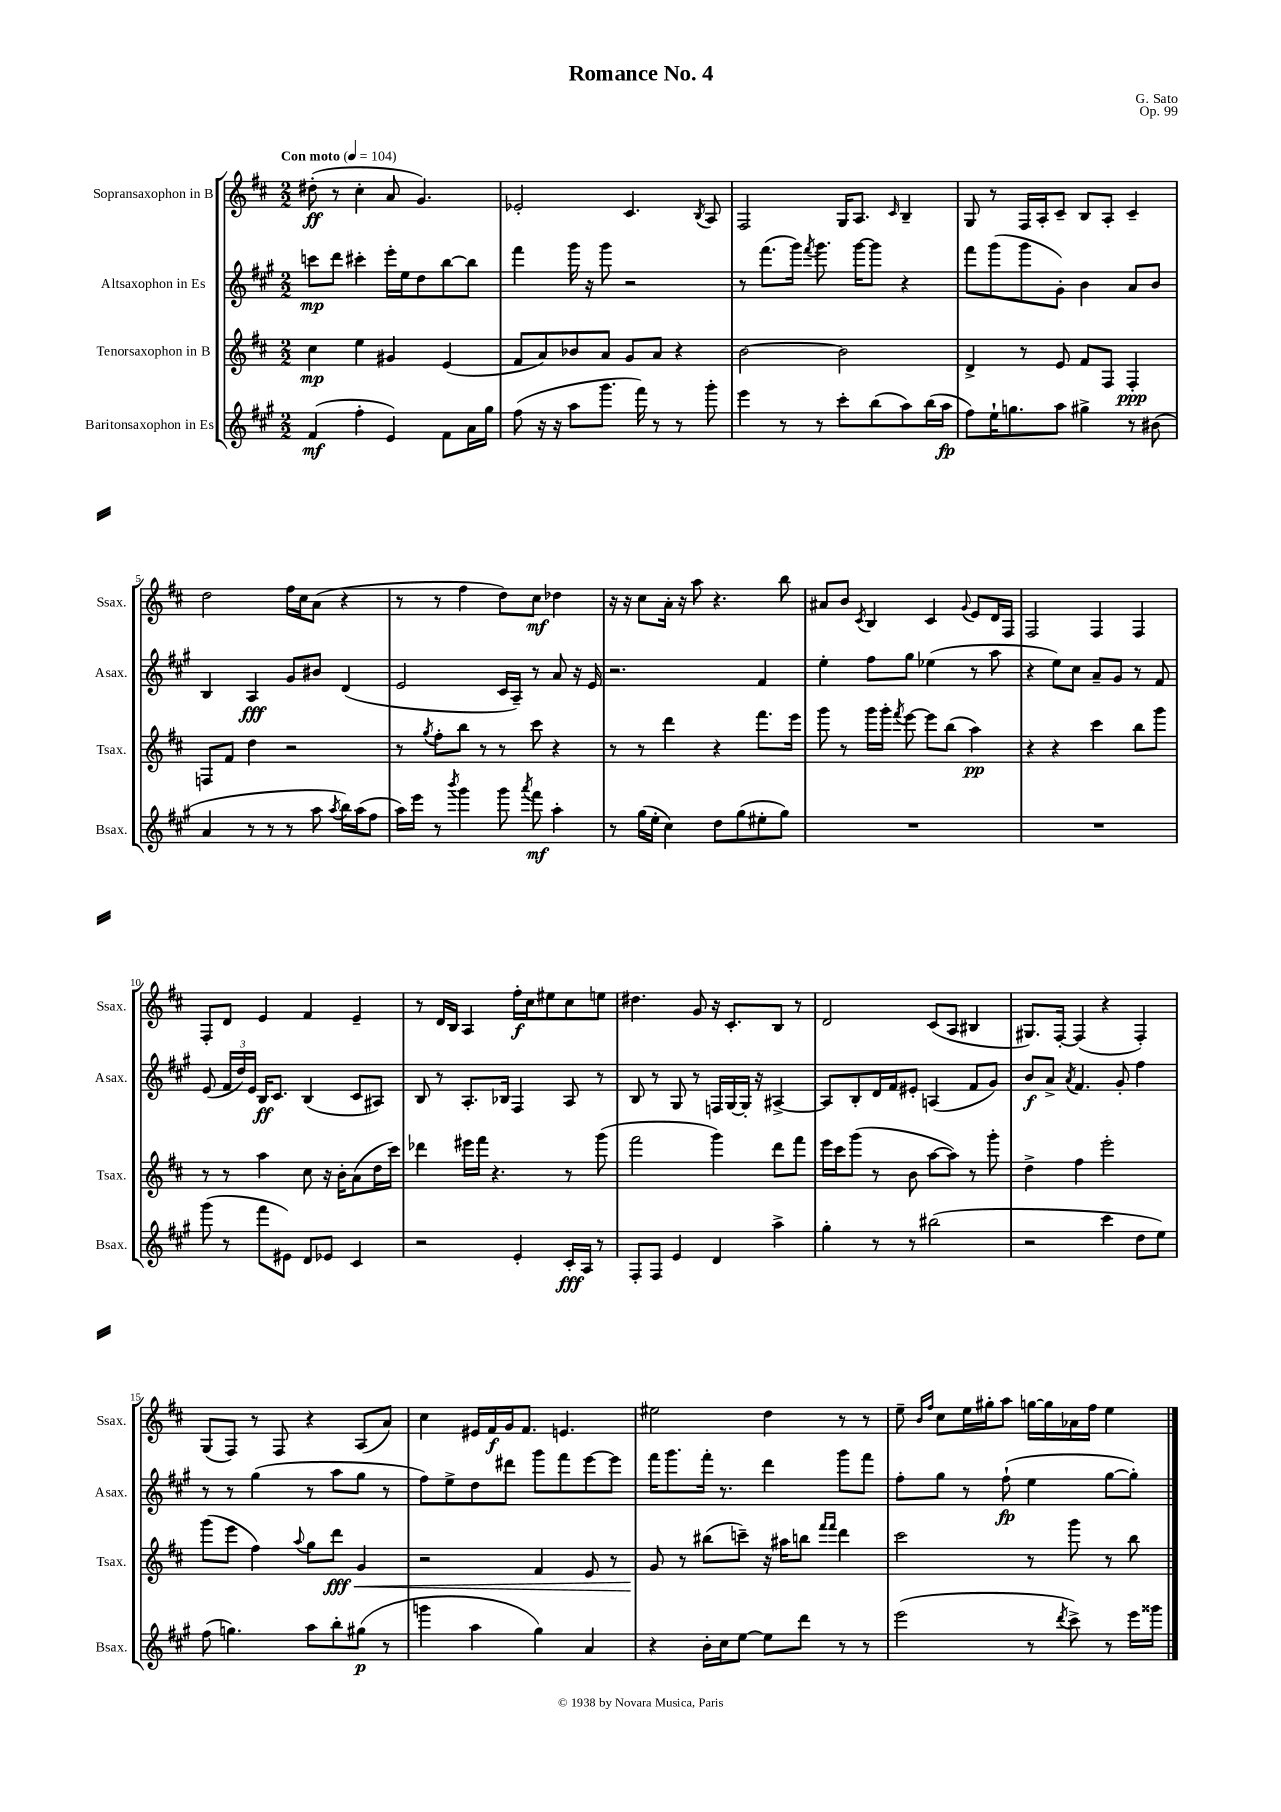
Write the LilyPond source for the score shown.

\header { title = "Romance No. 4" composer = "G. Sato" opus = "Op. 99" }
<<
\new StaffGroup <<
\new Staff = "s0" \with { instrumentName = "Sopransaxophon in B" shortInstrumentName = "Ssax." } {
    \clef treble \key d \major \numericTimeSignature \time 2/2 \tempo "Con moto" 4 = 104
    \autoBeamOff dis''8-.\ff( r8 cis''4-. a'8 g'4.) |
    ees'2-. cis'4. \acciaccatura { b8 } a8 |
    fis2 g16[ a8.] \grace { cis'16 } b4-- |
    g8 r8 fis16[ a16-. cis'8]-- b8[ a8]-. cis'4-- |
    d''2 fis''16[ cis''16 a'8]( r4 |
    r8 r8 fis''4 d''8[) cis''8]\mf des''4 |
    r16 r16 cis''8[ a'16]-. r16 a''8 r4. b''8 |
    ais'8[ b'8] \acciaccatura { cis'8 } b4 cis'4 \appoggiatura { g'8 } e'8[ d'16 fis16] |
    fis2 fis4 fis4 |
    fis8[-. d'8] e'4 fis'4 e'4-- |
    r8 d'16[ b16] a4 fis''16[-.\f cis''16 eis''8 cis''8 e''8] |
    dis''4. g'8 r16 cis'8.[-. b8] r8 |
    d'2 cis'8[( a8] bis4 |
    gis8.[) fis16]~-. fis4( r4 fis4-.) |
    g8[( fis8]) r8 fis8 r4 a8[( a'8]) |
    cis''4 eis'16[ fis'16\f g'16 fis'8.] e'4. |
    eis''2 d''4 r8 r8 |
    e''8-- \grace { b'16[ fis''16] } cis''8[ e''16 gis''16-. a''8] g''16[~ g''16 aes'16 fis''16] e''4 \bar "|." |
}
\new Staff = "s1" \with { instrumentName = "Altsaxophon in Es" shortInstrumentName = "Asax." } {
    \clef treble \key a \major \numericTimeSignature \time 2/2
    \autoBeamOff c'''8[\mp d'''8] cis'''4-. e'''16[-. e''16 d''8 b''8~ b''8] |
    fis'''4 gis'''16 r16 gis'''8 r2 |
    r8 fis'''8.[( gis'''16]) \acciaccatura { fis'''8 } gis'''8. gis'''16[~ gis'''8] r4 |
    fis'''8[ gis'''8( gis'''8 gis'8]-.) b'4 a'8[ b'8] |
    b4 a4\fff gis'8[ bis'8] d'4( |
    e'2 cis'16[ a16]--) r8 a'8 r16 e'16 |
    r2. fis'4 |
    e''4-. fis''8[ gis''8] ees''4( r8 a''8 |
    r4 e''8[) cis''8] a'8[-- gis'8] r8 fis'8 |
    e'8( \tuplet 3/2 { fis'16[ d''16) e'16] } b16[\ff cis'8.] b4( cis'8[ ais8]) |
    b8 r8 a8.[-. bes16] fis4 a8 r8 |
    b8 r8 gis8 r8 f16[ gis16~ gis16]-. r16 ais4~-> |
    ais8[ b8-. d'16 fis'16 eis'8]-. a4( fis'8[ gis'8]) |
    b'8[\f a'8]-> \acciaccatura { a'8 } fis'4. gis'8-. fis''4 |
    r8 r8 gis''4( r8 a''8[ gis''8] r8 |
    fis''8[) e''8-> d''8 dis'''8] gis'''8[ fis'''8 e'''8~ e'''8] |
    fis'''16[ gis'''8. fis'''16]-. r8. d'''4 gis'''8[ fis'''8] |
    fis''8[-. gis''8] r8 fis''8-!\fp( e''4 gis''8[~ gis''8]-.) \bar "|." |
}
\new Staff = "s2" \with { instrumentName = "Tenorsaxophon in B" shortInstrumentName = "Tsax." } {
    \clef treble \key d \major \numericTimeSignature \time 2/2
    \autoBeamOff cis''4\mp e''4 gis'4 e'4( |
    fis'8[ a'8) bes'8 a'8] g'8[ a'8] r4 |
    b'2~ b'2 |
    d'4-> r8 e'8 fis'8[ fis8] fis4-.\ppp |
    f8[ fis'8] d''4 r2 |
    r8 \acciaccatura { g''8 } fis''8[-. b''8] r8 r8 cis'''8 r4 |
    r8 r8 d'''4 r4 fis'''8.[ e'''16] |
    g'''8 r8 g'''16[ g'''16]-. \acciaccatura { fis'''8 } e'''8~ e'''8[ b''8]( a''4\pp) |
    r4 r4 cis'''4 b''8[ g'''8] |
    r8 r8 a''4 cis''8 r16 b'16[-. a'8( d''16 cis'''16]) |
    des'''4 eis'''16[ fis'''16] r4. r8 g'''8( |
    fis'''2 g'''4) d'''8[ fis'''8] |
    e'''16[ cis'''16 g'''8]( r8 b'8 a''8[~ a''8]) r8 g'''8-. |
    d''4-> fis''4 e'''2-. |
    g'''8[( e'''8] fis''4) \appoggiatura { a''8 } g''8[ d'''8]\fff\< g'4 |
    r2 fis'4 e'8 r8 |
    g'8\! r8 bis''8[( c'''8]--) r16 ais''16[ b''8] \grace { fis'''16[ fis'''16] } d'''4 |
    cis'''2 r8 g'''8 r8 b''8 \bar "|." |
}
\new Staff = "s3" \with { instrumentName = "Baritonsaxophon in Es" shortInstrumentName = "Bsax." } {
    \clef treble \key a \major \numericTimeSignature \time 2/2
    \autoBeamOff fis'4\mf( fis''4-. e'4) fis'8[ a'16 gis''16] |
    fis''8( r16 r16 a''8[ gis'''8.] fis'''16) r8 r8 gis'''8-. |
    e'''4 r8 r8 cis'''8[-. b''8( a''8) b''16( a''16]\fp |
    fis''8[) e''16-! g''8. a''8] gis''4-> r8 bis'8( |
    a'4 r8 r8 r8 a''8 \acciaccatura { a''8 } b''16[) a''16( fis''8] |
    a''16[) e'''16] r8 \acciaccatura { b'''8 } gis'''4 gis'''8 \acciaccatura { a'''8 } fis'''8\mf a''4-. |
    r8 gis''16[( e''16]-. cis''4) d''8[ gis''8( eis''8-. gis''8]) |
    R1 |
    R1 |
    gis'''8( r8 fis'''8[ eis'8]) d'8[ ees'8] cis'4 |
    r2 e'4-. cis'16[-.\fff a16] r8 |
    fis8[-. fis8] e'4 d'4 a''4-> |
    gis''4-. r8 r8 bis''2( |
    r2 cis'''4 d''8[ e''8]) |
    fis''8( g''4.) a''8[ b''8-. gis''8]\p( r8 |
    g'''4 a''4 gis''4) a'4 |
    r4 b'16[-. cis''16 e''8]~ e''8[ d'''8] r8 r8 |
    e'''2( r8 \acciaccatura { d'''8 } cis'''8->) r8 e'''16[ gisis'''16] \bar "|." |
}
>>
>>
